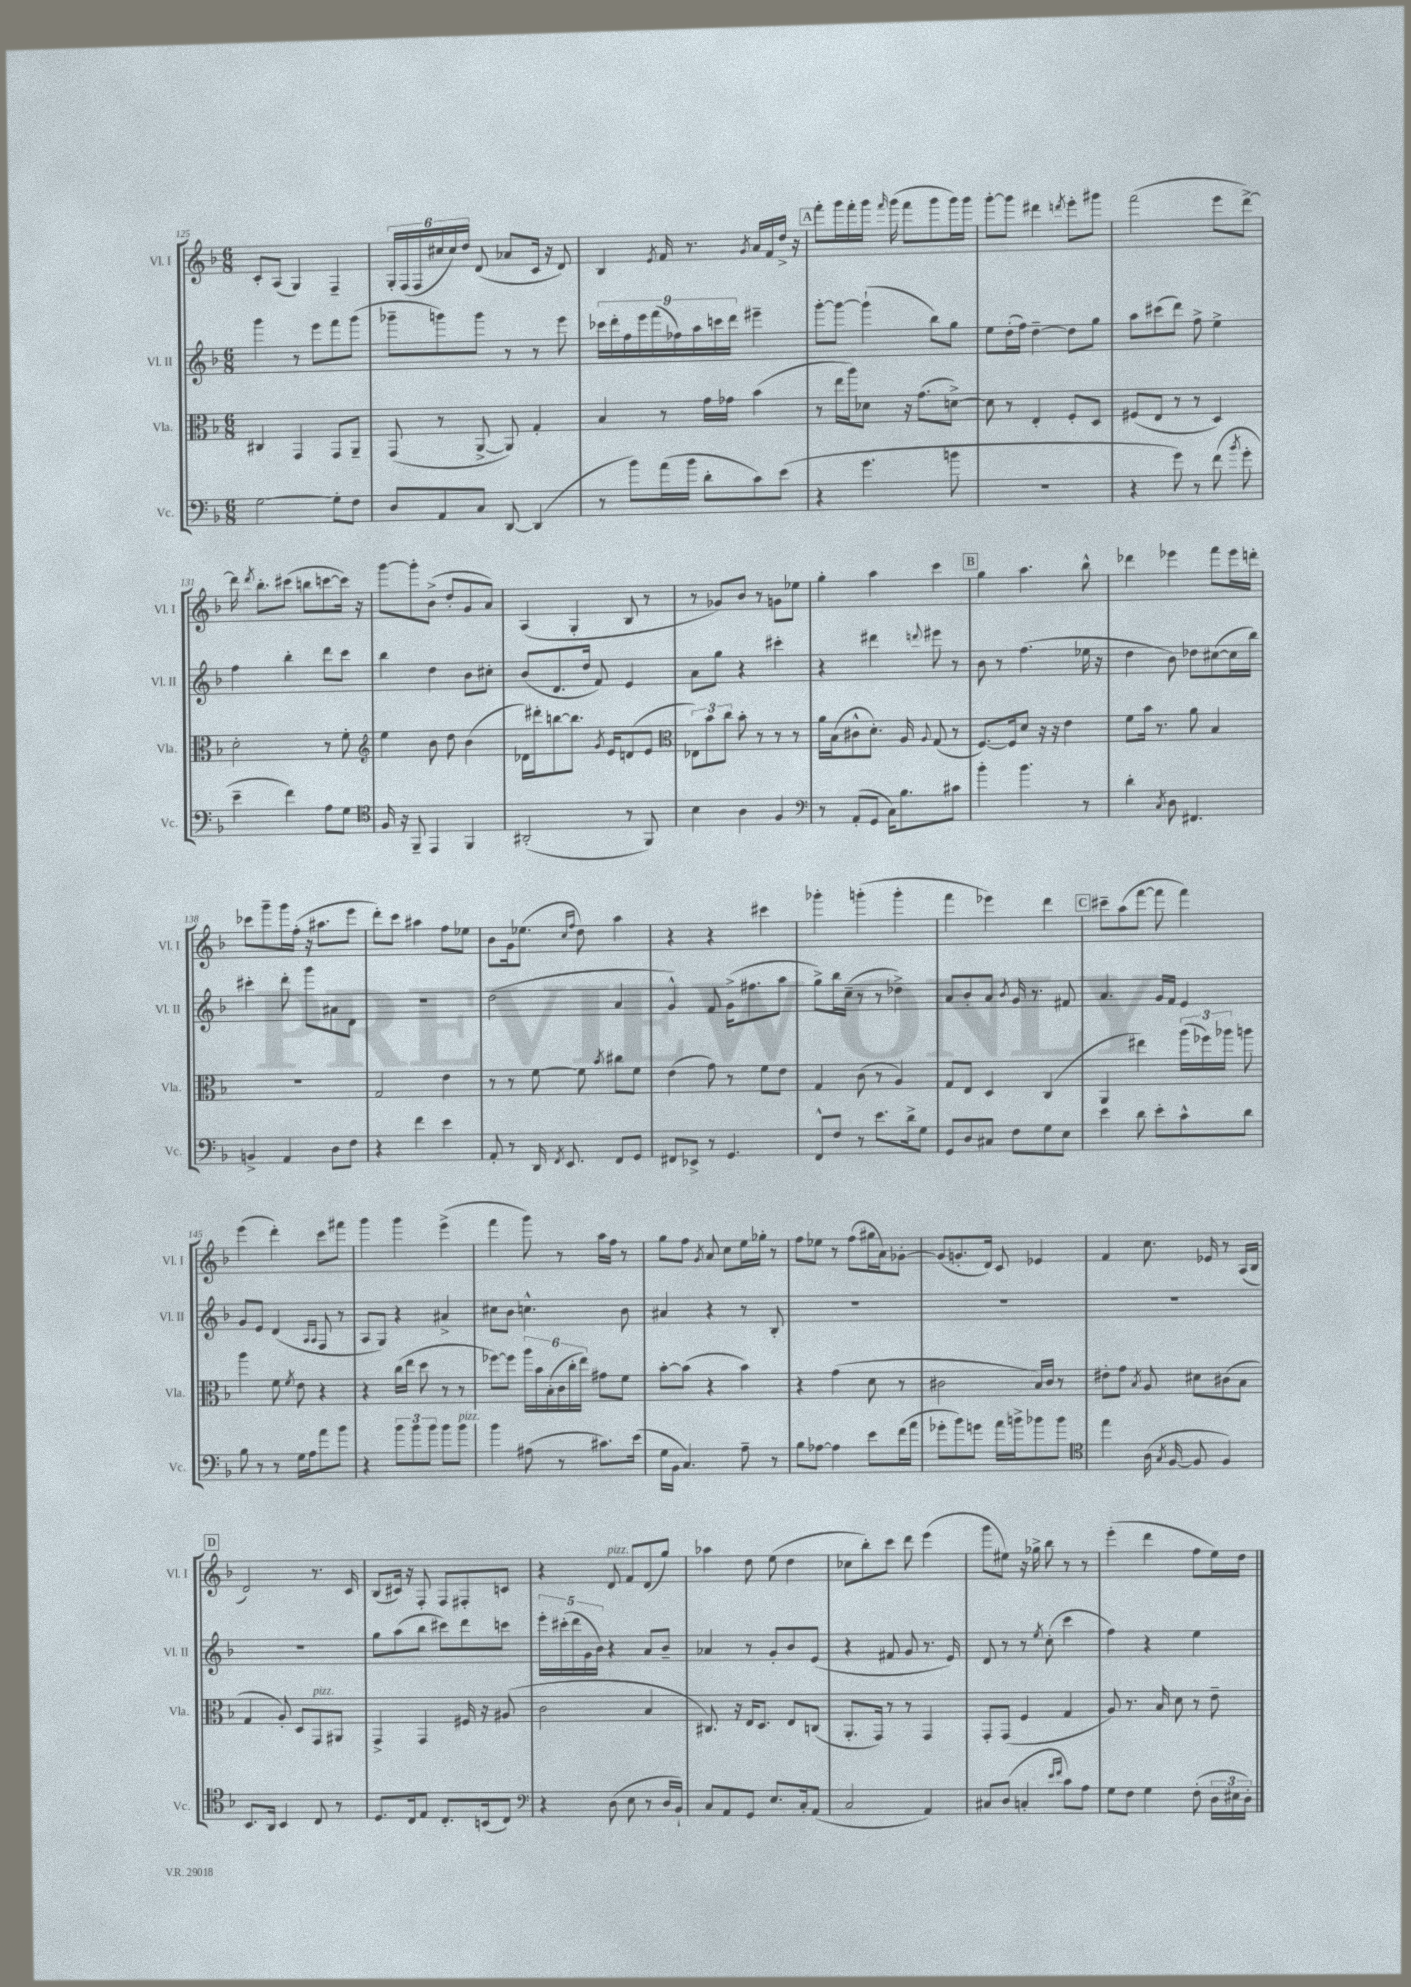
<<
\new StaffGroup <<
\new Staff = "s0" \with { instrumentName = "Vl. I" shortInstrumentName = "Vl. I" } {
    \clef treble \key f \major \numericTimeSignature \time 6/8
    \autoBeamOff c'8[-. a8]( g4) f4-- |
    \tuplet 6/4 { g16[-. f16( f16 cis''16 cis''16) d''16] } d'8( aes'8[ c'16] r16 d'8) |
    bes4 \acciaccatura { e'8 } f'16 r8. \acciaccatura { g'8 } a'16[ f'16 d''16]-> r16 |
    \mark \markup { \box "A" } f'''8[-. g'''16 f'''16-. g'''16] \grace { f'''16 } g'''16( f'''8[ g'''8 g'''16) g'''16] |
    g'''8[~-. g'''8] dis'''4 \acciaccatura { d'''8 } e'''8[-. gis'''8] |
    f'''2( e'''8[ d'''8]~->) |
    d'''16 \acciaccatura { d'''8 } bes''8.[-. cis'''8]( b''8[ c'''8~ c'''16]) r16 |
    g'''8[~ g'''8-. bes'8]->( d''8[-. g'8 a'8]) |
    a4( g4-. bes8 r8 |
    r8 ges'8[) bes'8] r8 g'8[ ees''8] |
    g''4-. a''4 c'''4 |
    \mark \markup { \box "B" } g''4 a''4. bes''8-^ |
    des'''4 ees'''4 f'''8[ ees'''16 d'''16]-. |
    ces'''8[ g'''8-- g'''16 f''16]-.( r16 ais''8.[ e'''8] |
    d'''8[-.) c'''8] ais''4 f''8[ ees''8] |
    bes'8[ g'16 ees''8.]( \grace { c''16[ f''16] } d''8) a''4 |
    r4 r4 cis'''4 |
    ges'''4-. g'''4-.( g'''4-. |
    f'''4 ees'''4) d'''4 |
    \mark \markup { \box "C" } cis'''8[-- a''8( f'''8]~ f'''8 f'''4) |
    e'''4( d'''4-.) c'''8[ fis'''8] |
    g'''4 g'''4 e'''4->( |
    f'''4 g'''8) r8 a''16[ f''16] r8 |
    g''8[ f''8] \acciaccatura { g'8 } a'8 c''8[ e''16 ges''16]-. r8 |
    f''8[ ees''8] r8 f''8[( gis''16 a'16) ges'8]~-. |
    ges'8[( g'8.-. d'16]) c'8 ees'4 |
    f'4 c''8. ees'16 r8 a16[( bes16] |
    \mark \markup { \box "D" } d'2) r8. c'16 |
    bes8[( cis'16]) r16 f8-. f8[ fis8-. c'8] |
    r4 d'8^\markup { \italic "pizz." } f'8[ d'8( g''8]) |
    aes''4 d''8 e''8( d''4 |
    ces''8[ bes''8-.) c'''8] d'''8 e'''4( |
    g'''8[ eis''8]) r16 ges''16-> bes''8 r8 r8 |
    e'''4-.( d'''4 f''8[ e''16) d''16] \bar "|." |
}
\new Staff = "s1" \with { instrumentName = "Vl. II" shortInstrumentName = "Vl. II" } {
    \clef treble \key f \major \numericTimeSignature \time 6/8
    \autoBeamOff g'''4 r8 e'''8[ f'''8 g'''8]( |
    ges'''8[-- g'''8) g'''8] r8 r8 e'''8 |
    \tuplet 9/8 { ces'''16[ d'''16-. f''16 e'''16 f'''16( fes''16) a''16 c'''16 d'''16] } eis'''4-- |
    \mark \markup { \box "A" } g'''8[~-. g'''8]~ g'''4-!( bes''8[) g''8] |
    e''8[ d''16-.( f''16]) d''4~-- d''8[ g''8] |
    a''8[ cis'''8( d'''8]) f''8-> e''4-> |
    f''4 bes''4-. d'''8[ c'''8] |
    bes''4 d''4 bes'8[ cis''8]-. |
    bes'8[( d'8. d''16] f'8) e'4 |
    a'8[ g''8] r4 cis'''4-. |
    r4 dis'''4 \appoggiatura { d'''8 } eis'''8 r8 |
    \mark \markup { \box "B" } bes'8 r8 f''4.( ees''16 r16 |
    d''4 bes'8) des''8[ cis''8~( cis''16 bes''16]) |
    cis'''4-. d'''8-. g'''8[ ais'8 d'8] |
    R2. |
    d''2( a'4 |
    g'4-^) f'8 g'16[->( fis''8. a''8] |
    g''8[->) bes''16 c''16]--( r8 r8 des''4->) |
    a'8[ bes'8-. a'8] \acciaccatura { bes'8 } g'16 r8. fis'8 |
    \mark \markup { \box "C" } a'4. g'16[ f'16] e'4 |
    g'8[ e'8] d'4( \grace { a16[ a16] } f8 r8 |
    a8[ g8]) r4 ais'4-> |
    cis''8[ bes'8] c''4.-^ bes'8 |
    ais'4 r4 r8 bes8-. |
    R2. |
    R2. |
    R2. |
    \mark \markup { \box "D" } R2. |
    g''8[ a''8( bes''8] cis'''8[) d'''8 c'''8] |
    \tuplet 5/4 { e'''16[-. cis'''16-.( d'''16 g'16 bes'16]) } r4 a'8[ bes'8]-- |
    aes'4 r8 g'8[-. bes'8 e'8]( |
    r4 fis'8 g'8 r8. e'16) |
    d'8 r8 r8 \acciaccatura { e''8 } c''8-.( c'''4 |
    f''4) r4 e''4 \bar "|." |
}
\new Staff = "s2" \with { instrumentName = "Vla." shortInstrumentName = "Vla." } {
    \clef alto \key f \major \numericTimeSignature \time 6/8
    \autoBeamOff cis4 g,4 g,8[ a,8]-- |
    g,8( r8 a,8~-> a,8) g4-. |
    bes4 r8 g'16[ ges'16] bes'4( |
    \mark \markup { \box "A" } r8 e''16[ a''16) des'8] r16 g'8.[( d'8]~->) |
    d'8 r8 e4-. f8[-. d8] |
    fis8[( e8] r8 r8 d4) |
    d'2-. r8 f'8-. |
    \clef treble e''4 bes'8 d''8 bes'4( |
    des'16[) dis'''16-. b''8~ b''8.] \acciaccatura { g'8 } e'16[ d'8( e'8] |
    \clef alto \tuplet 3/2 { ees8[) bes'8 c''8] } bes'8-. r8 r8 r8 |
    a'16[ bes16( cis'8-^ d'8.]-.) a16 \appoggiatura { a8 } g8( r8 |
    \mark \markup { \box "B" } f8.[~) f16 d'8] r16 r16 e'4 |
    f'8[ bes'16] r8. a'8 bes4 |
    R2. |
    g2 e'4 |
    r8 r8 f'8~ f'8 \acciaccatura { bes'8 } cis''8[ f'8] |
    e'4( g'8) r8 f'8[ e'8] |
    g4 c'8( r8 a4) |
    g8[ e8] d4 c4( |
    \mark \markup { \box "C" } a,4 eis''4) \tuplet 3/2 { a''16[( fes''16) aes''16] } a''8 |
    a''4 f'8 \acciaccatura { f'8 } e'8 r4 |
    r4 c''16[( e''16] d''8 r8 r8 |
    fes''8[~) fes''8] \tuplet 6/4 { a''16[ bes'16 bes16-.( c'16 c''16-. e''16]) } gis'8[ f'8] |
    bes'8[~-. bes'8]( r4 bes'4) |
    r4 g'4( d'8 r8 |
    cis'2 bes16[) cis'16] r8 |
    eis'8[-. g'8] \acciaccatura { bes8 } a8 dis'8[ cis'8( bes8] |
    \mark \markup { \box "D" } g4 a8-.) d8[ g,8^\markup { \italic "pizz." } ais,8] |
    g,4-> g,4 fis16 r16 ais8( |
    c'2 bes4 |
    cis8.) r16 e16[ d8.] e8[ c8]( |
    a,8.[-. g,16]) r8 r8 g,4 |
    g,8[-. g,8]( f4 g4 |
    a8) r8. bes16 d'8 r8 e'8-- \bar "|." |
}
\new Staff = "s3" \with { instrumentName = "Vc." shortInstrumentName = "Vc." } {
    \clef bass \key f \major \numericTimeSignature \time 6/8
    \autoBeamOff g2~ g8[-. f8] |
    d8[ a,8 c8] d,8~ d,4( |
    r8 bes'8[) a'16( bes'16] d'8[-. c'8) e'8]( |
    \mark \markup { \box "A" } r4 g'4. b'8 |
    R2. |
    r4 g'8) r8 f'8( \acciaccatura { bes'8 } g'8-. |
    e'4-- f'4) a8[ g8] |
    \clef tenor f16 r16 f,8-- e,4 f,4 |
    ais,2-.( r8 f,8) |
    bes4 a4 f4 |
    \clef bass r8 a,8[-.( g,8] c16[) bes8. cis'8] |
    \mark \markup { \box "B" } bes'4-. bes'4. r8 |
    d'4-. \acciaccatura { c8 } d8 fis,4. |
    b,4-> a,4 d8[ f8] |
    r4 f'4 e'4 |
    a,8-. r8 d,16 \acciaccatura { f,8 } e,8. f,8[ g,8] |
    fis,8[ ees,8]-> r8 g,4. |
    f,8[-^ f8] r8 e'8.[ d'16-> g8] |
    g,8[ d8 cis8] f8[ g8 e8] |
    \mark \markup { \box "C" } e'4 d'8 e'8[-. c'8-^ d'8] |
    bes8 r8 r8 g16[ a16 a'8 bes'8] |
    r4 \tuplet 3/2 { bes'8[ bes'8 bes'8] } bes'8[ bes'8]^\markup { \italic "pizz." } |
    bes'4 ais8( r8 cis'8.[) e'16]( |
    g16[ bes,16] c4.) a8-- r8 |
    bes8[ aes8]~ aes4 e'8[ f'16( a'16] |
    ges'8[-. bes'8) g'8] a'16[ b'16-> bes'8 bes'8] |
    \clef tenor e''4 a16( \acciaccatura { g8 } f16~ f8 f4) |
    \mark \markup { \box "D" } bes,8.[ a,16] bes,4 c8 r8 |
    d8.[ c16 e8] c8.[-. b,16( c8]) |
    \clef bass r4 d8( e8 r8 d16[ bes,16]-!) |
    c8[ a,8 g,8] e8.[ c16-. a,8]( |
    c2 a,4) |
    cis8[ d8]( c4-. \grace { e'16[ f'16] } c'8[) a8] |
    g8[ f8] g4 f8-.( \tuplet 3/2 { d16[ eis16 d16]-.) } \bar "|." |
}
>>
>>
\layout { \context { \Score currentBarNumber = #125 } }
